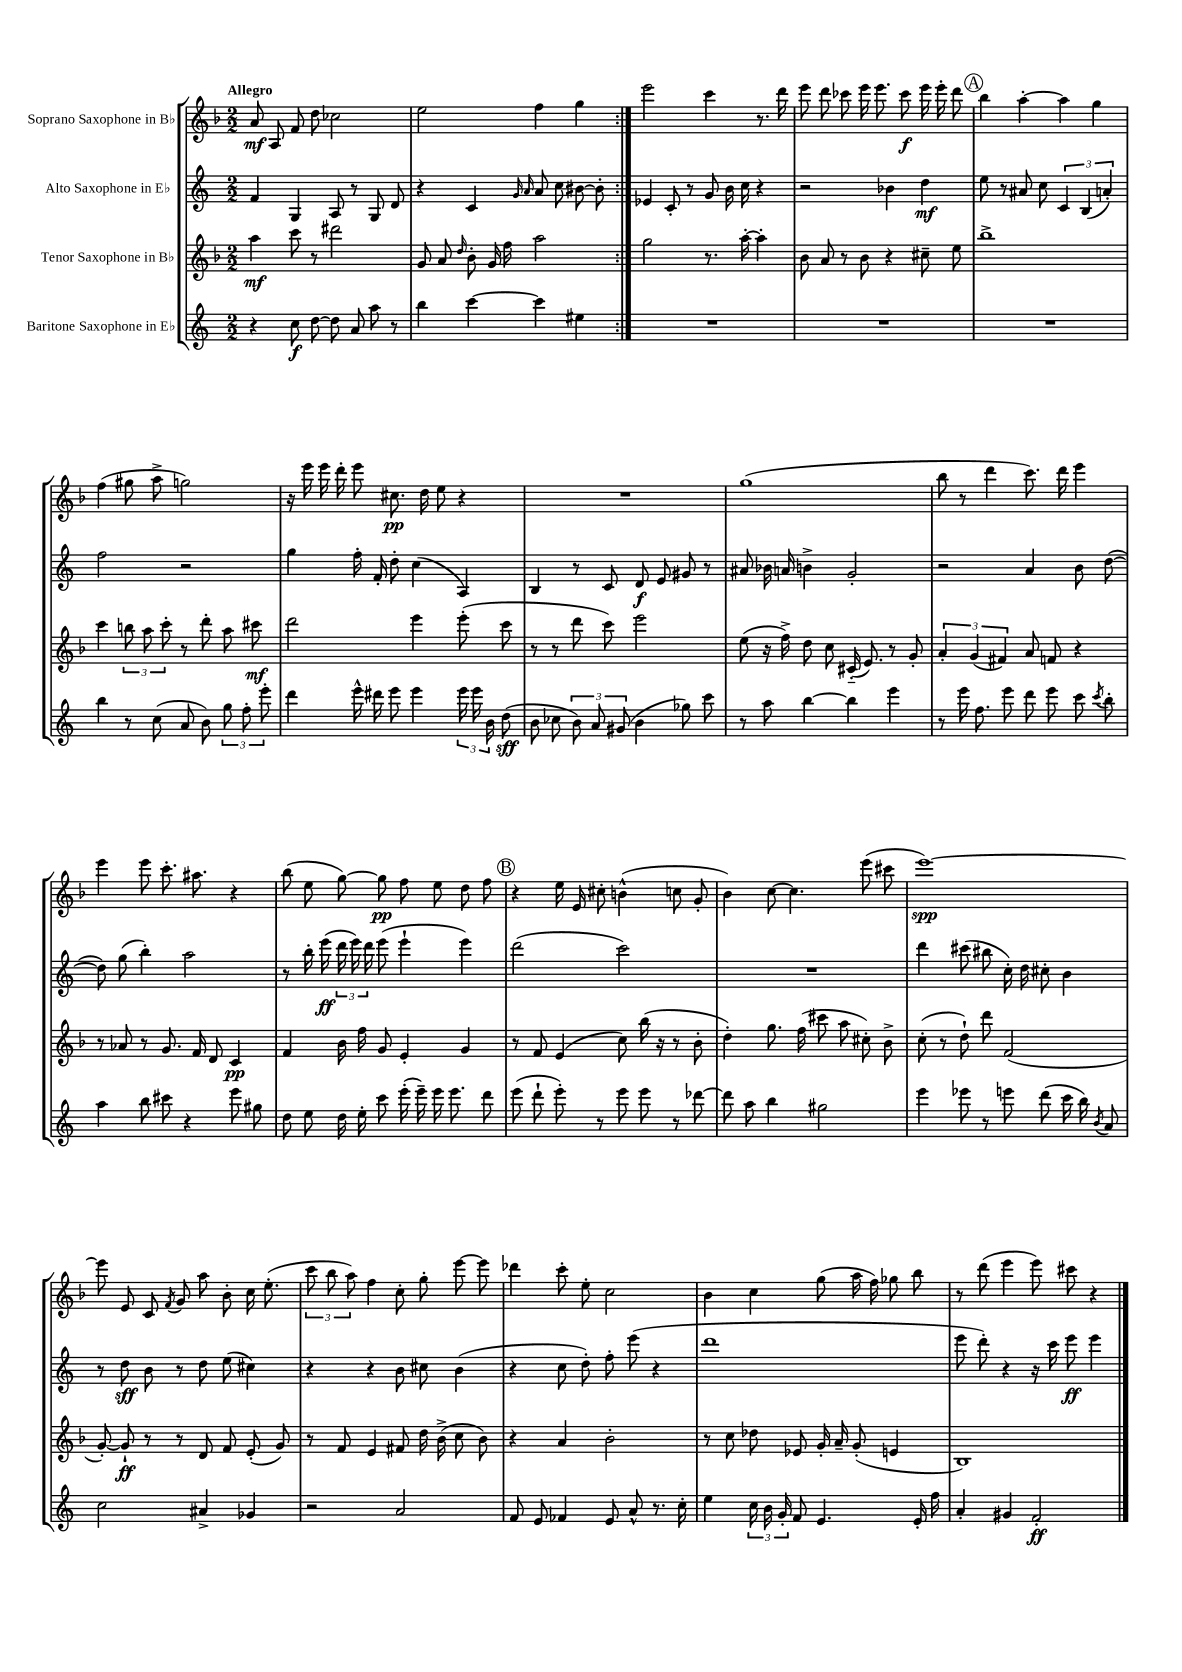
<<
\new StaffGroup <<
\new Staff = "s0" \with { instrumentName = "Soprano Saxophone in Bb" } {
    \clef treble \key f \major \numericTimeSignature \time 2/2 \tempo "Allegro"
    \autoBeamOff \repeat volta 2 { a'8\mf a8 f'8 d''8 ces''2 |
    e''2 f''4 g''4 | }
    e'''2 c'''4 r8. d'''16 |
    e'''8 d'''8 ces'''8 e'''16 e'''8. ces'''8\f e'''16 e'''16-. d'''8 |
    \mark \markup { \circle "A" } bes''4 a''4~-. a''4 g''4 |
    f''4( gis''8 a''8-> g''2) |
    r16 e'''16 e'''16 d'''16-. e'''8 cis''8.\pp d''16 e''8 r4 |
    R1 |
    g''1( |
    bes''8 r8 d'''4 c'''8.) d'''16 e'''4 |
    e'''4 e'''8 c'''8.-. ais''8. r4 |
    bes''8( e''8 g''8~) g''8\pp f''8 e''8 d''8 f''8 |
    \mark \markup { \circle "B" } r4 e''16 e'16 cis''8-. b'4-^( c''8 g'8-. |
    bes'4) c''8~ c''4. e'''8( cis'''8 |
    e'''1~\spp) |
    e'''8 e'8 c'8 \acciaccatura { f'8 } g'8 a''8 bes'8-. c''16 e''8.-.( |
    \tuplet 3/2 { c'''8 bes''8 a''8) } f''4 c''8-. g''8-. e'''8~ e'''8 |
    des'''4 c'''8-. e''8-. c''2 |
    bes'4 c''4 g''8( a''16 f''16) ges''8 bes''8 |
    r8 d'''8( e'''4 e'''8) cis'''8 r4 \bar "|." |
}
\new Staff = "s1" \with { instrumentName = "Alto Saxophone in Eb" } {
    \clef treble \key c \major \numericTimeSignature \time 2/2
    \autoBeamOff \repeat volta 2 { f'4 g4 a8 r8 g8 d'8 |
    r4 c'4 \grace { g'16 a'16 } a'8 c''8 bis'8~ bis'8-. | }
    ees'4 c'8-. r8 g'8 b'16 c''16 r4 |
    r2 bes'4 d''4\mf |
    \mark \markup { \circle "A" } e''8 r8 ais'8 c''8 \tuplet 3/2 { c'4 b4( a'4-.) } |
    f''2 r2 |
    g''4 f''16-. f'16-. d''8-. c''4( a4) |
    b4 r8 c'8 d'8\f e'8 gis'8 r8 |
    ais'8 bes'16 a'16 b'4-> g'2-. |
    r2 a'4 b'8 d''8~( |
    d''8) g''8( b''4-.) a''2 |
    r8 b''16-. e'''16\ff( \tuplet 3/2 { d'''16 e'''16) d'''16 } e'''8( e'''4-! e'''4) |
    \mark \markup { \circle "B" } d'''2( c'''2) |
    R1 |
    d'''4 cis'''8( bis''8 c''16-.) d''16 cis''8-. b'4 |
    r8 d''8\sff b'8 r8 d''8 e''8( cis''4) |
    r4 r4 b'8 cis''8 b'4( |
    r4 c''8 d''8-.) f''8-. e'''8( r4 |
    d'''1 |
    e'''8 d'''8-.) r4 r16 c'''16 e'''8\ff e'''4 \bar "|." |
}
\new Staff = "s2" \with { instrumentName = "Tenor Saxophone in Bb" } {
    \clef treble \key f \major \numericTimeSignature \time 2/2
    \autoBeamOff \repeat volta 2 { a''4\mf c'''8 r8 dis'''2 |
    g'8 a'8 \grace { d''16 } bes'8-. g'16 f''16 a''2 | }
    g''2 r8. a''16~-. a''4-. |
    bes'8 a'8 r8 bes'8 r4 cis''8-- e''8 |
    \mark \markup { \circle "A" } bes''1-> |
    c'''4 \tuplet 3/2 { b''8 a''8 c'''8-. } r8 d'''8-. a''8 cis'''8\mf |
    d'''2 e'''4 e'''8-.( c'''8 |
    r8 r8 d'''8 c'''8) e'''2 |
    e''8( r16 f''16->) d''8 c''8 cis'16-_( e'8.) r8 g'8-. |
    \tuplet 3/2 { a'4-. g'4( fis'4) } a'8 f'8 r4 |
    r8 aes'8 r8 g'8. f'16 d'8 c'4\pp |
    f'4 bes'16 f''16 g'8 e'4-. g'4 |
    \mark \markup { \circle "B" } r8 f'8 e'4( c''8) bes''16( r16 r8 bes'8-. |
    d''4-.) g''8. f''16( cis'''8 a''8 cis''8-.) bes'8-> |
    c''8-.( r8 d''8-!) d'''8 f'2( |
    g'8~-.) g'8-!\ff r8 r8 d'8 f'8 e'8-.( g'8) |
    r8 f'8 e'4 fis'8 d''16 bes'16->( c''8 bes'8) |
    r4 a'4 bes'2-. |
    r8 c''8 des''8 ees'8 g'16-. a'16-- g'8-.( e'4 |
    bes1) \bar "|." |
}
\new Staff = "s3" \with { instrumentName = "Baritone Saxophone in Eb" } {
    \clef treble \key c \major \numericTimeSignature \time 2/2
    \autoBeamOff \repeat volta 2 { r4 c''8\f d''8~ d''8 a'8 a''8 r8 |
    b''4 c'''4~ c'''4 eis''4 | }
    R1 |
    R1 |
    \mark \markup { \circle "A" } R1 |
    b''4 r8 c''8( a'8 b'8) \tuplet 3/2 { g''8 f''8-. e'''8-. } |
    d'''4 e'''16-^ dis'''16 e'''8 e'''4 \tuplet 3/2 { e'''16 e'''16 b'16 } d''8\sff( |
    b'8 ces''8 \tuplet 3/2 { b'8) a'8 gis'8( } b'4 ges''8) c'''8 |
    r8 a''8 b''4~ b''4 e'''4 |
    r8 e'''16 f''8. e'''8 d'''8 e'''8 c'''8 \acciaccatura { c'''8 } b''8-. |
    a''4 b''8 cis'''8 r4 e'''8 gis''8 |
    d''8 e''8 d''16 e''16-. c'''8 e'''16-.( e'''16--) e'''16 e'''8. d'''8 |
    \mark \markup { \circle "B" } e'''8( d'''8-! e'''8-.) r8 e'''8 e'''8 r8 des'''8~ |
    des'''8 a''8 b''4 gis''2 |
    e'''4 ees'''8 r8 e'''8 d'''8( c'''16 b''16) \acciaccatura { b'8 } a'8 |
    c''2 ais'4-> ges'4 |
    r2 a'2 |
    f'8 e'8 fes'4 e'8 a'8-^ r8. c''16-. |
    e''4 \tuplet 3/2 { c''16 b'16 g'16-. } f'8 e'4. e'16-. f''16 |
    a'4-. gis'4 f'2-.\ff \bar "|." |
}
>>
>>
\layout { \context { \Score \remove "Bar_number_engraver" } }
